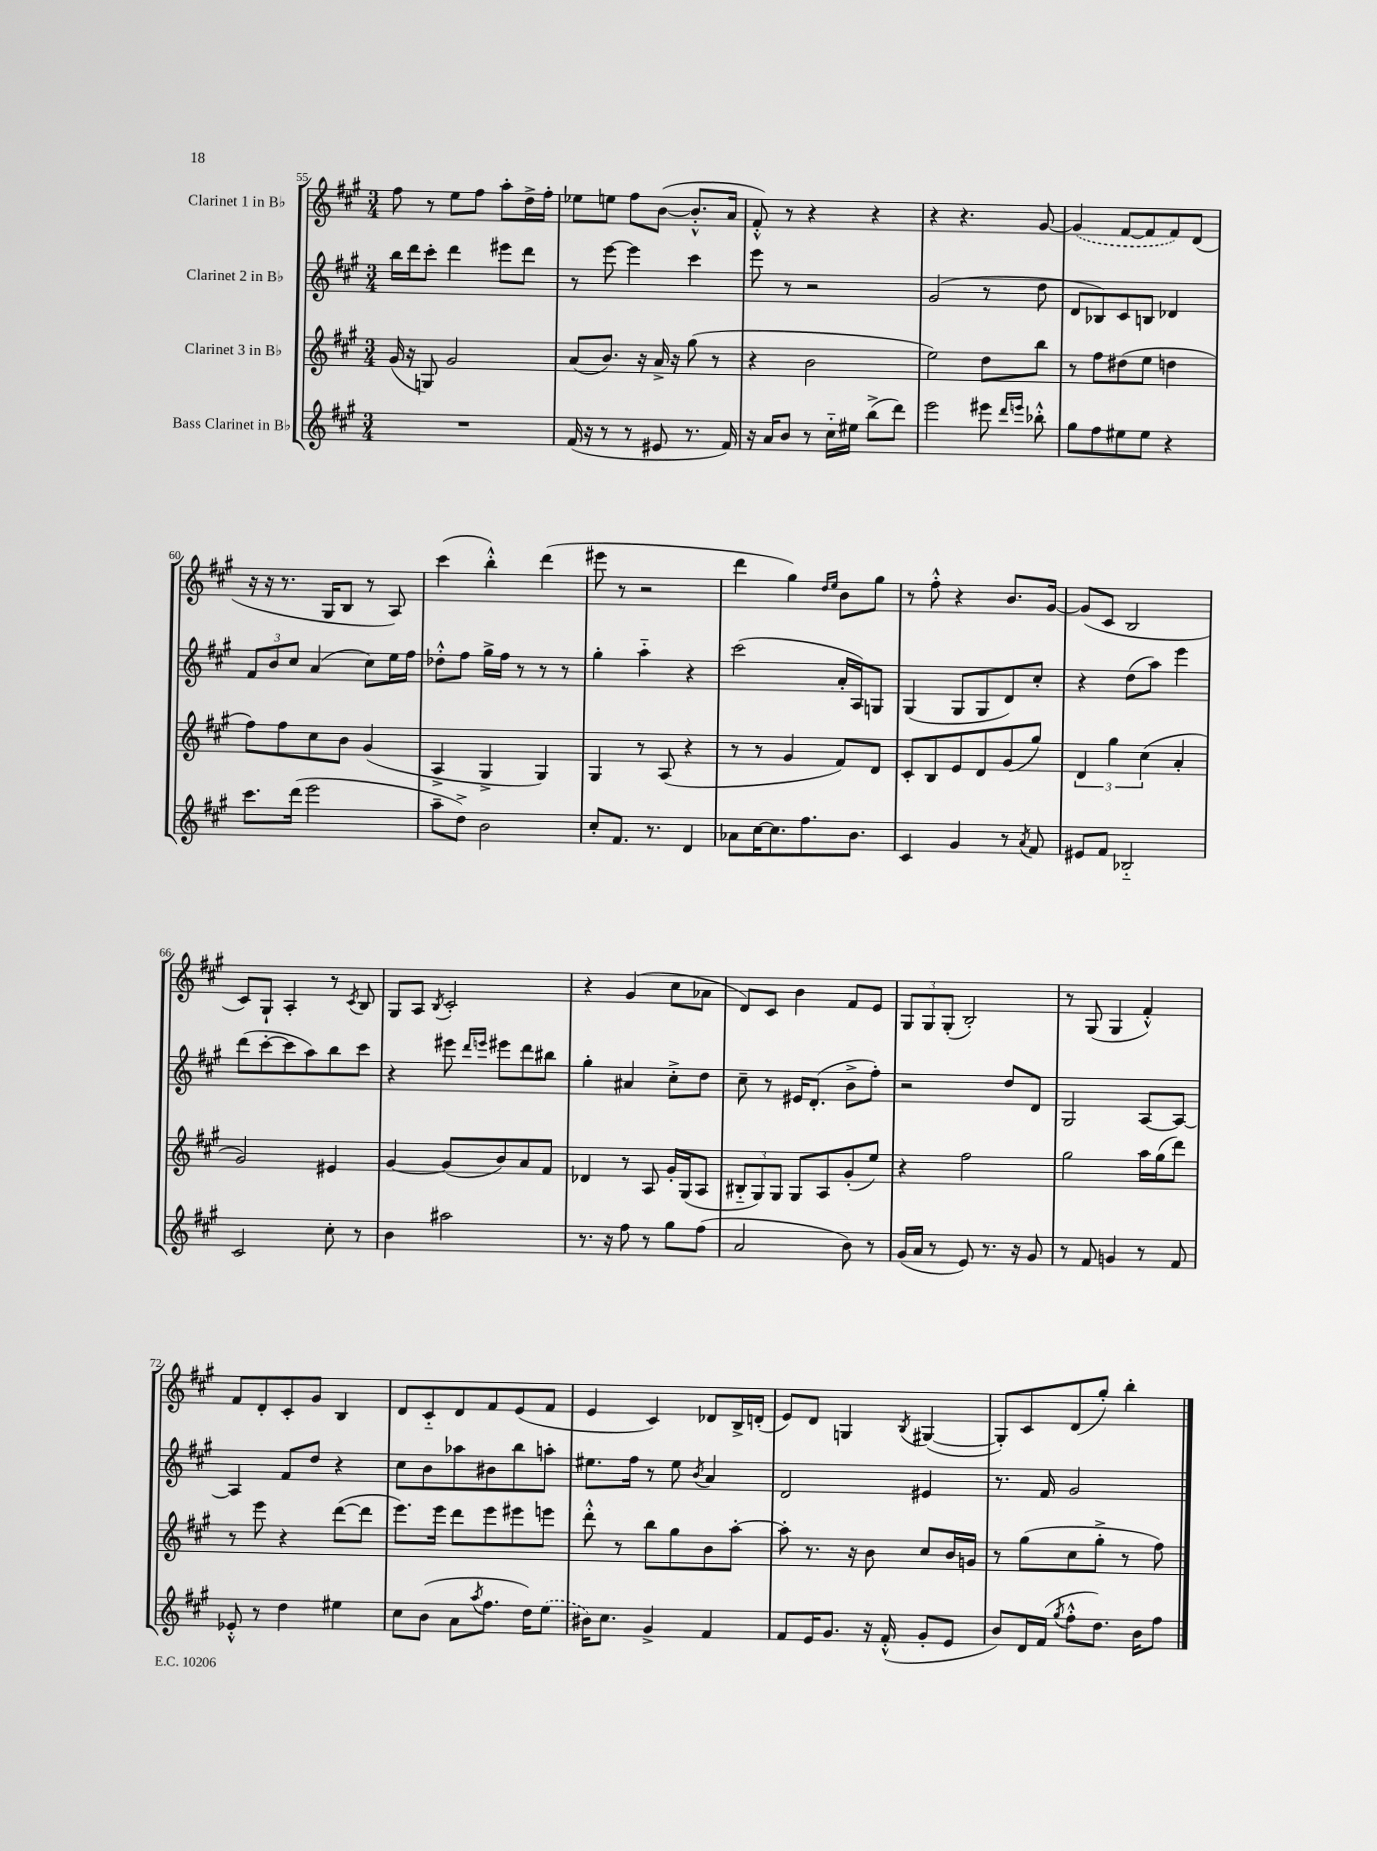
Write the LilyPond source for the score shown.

<<
\new StaffGroup <<
\new Staff = "s0" \with { instrumentName = "Clarinet 1 in Bb" } {
    \clef treble \key a \major \numericTimeSignature \time 3/4
    fis''8 r8 e''8 fis''8 a''8-. d''16-> fis''16-. |
    ees''8 e''8 fis''8 b'8~( b'8.-.-^ a'16 |
    fis'8-.-^) r8 r4 r4 |
    r4 r4. gis'8~ |
    \once \slurDashed gis'4( fis'8~ fis'8 fis'8) d'8( |
    r16 r16 r8. gis16 b8 r8 a8) |
    cis'''4( b''4-.-^) d'''4( |
    eis'''8 r8 r2 |
    d'''4 gis''4) \grace { d''16 e''16 } b'8 gis''8 |
    r8 fis''8-.-^ r4 b'8. gis'16~ |
    gis'8( cis'8 b2 |
    cis'8) gis8-! a4-. r8 \acciaccatura { cis'8 } b8 |
    gis8 a8 \acciaccatura { b8 } cis'2-. |
    r4 gis'4( cis''8 aes'8 |
    d'8) cis'8 b'4 fis'8 e'8 |
    \tuplet 3/2 { gis8 gis8 gis8-.( } b2-.) |
    r8 gis8( gis4 fis'4-.-^) |
    fis'8 d'8-. cis'8-. gis'8 b4 |
    d'8 cis'8-_ d'8 fis'8 e'8( fis'8 |
    e'4 cis'4) des'8 b16-> d'16-.( |
    e'8) d'8 g4 \acciaccatura { b8 } gis4~( |
    gis8-.) cis'8 d'8( gis''8-.) b''4-. \bar "|." |
}
\new Staff = "s1" \with { instrumentName = "Clarinet 2 in Bb" } {
    \clef treble \key a \major \numericTimeSignature \time 3/4
    b''16 d'''16 cis'''8-. d'''4 eis'''8 d'''8 |
    r8 e'''8~ e'''4 cis'''4 |
    e'''8 r8 r2 |
    gis'2( r8 d''8 |
    d'8 bes8) cis'8 b8 des'4 |
    \tuplet 3/2 { fis'8 b'8 cis''8 } a'4( cis''8) e''16 fis''16 |
    des''8-.-^ fis''8 gis''16-> fis''16 r8 r8 r8 |
    gis''4-. a''4-_ r4 |
    cis'''2( a'16-. a16) g8 |
    gis4( gis8 gis8 d'8) cis''8-. |
    r4 d''8( a''8) e'''4 |
    d'''8( cis'''8~-. cis'''8 a''8) b''8 cis'''8 |
    r4 eis'''8 \grace { d'''16 e'''16 } eis'''8 d'''8 bis''8 |
    gis''4-. ais'4 cis''8-.-> d''8 |
    cis''8-- r8 eis'16 d'8.-.( b'8-> fis''8-.) |
    r2 d''8 d'8 |
    gis2 a8~ a8~ |
    a4 fis'8 d''8 r4 |
    cis''8 b'8 aes''8 bis'8 b''8 a''8-. |
    eis''8. fis''16 r8 eis''8 \acciaccatura { b'8 } a'4 |
    d'2 eis'4 |
    r8. fis'16 gis'2 \bar "|." |
}
\new Staff = "s2" \with { instrumentName = "Clarinet 3 in Bb" } {
    \clef treble \key a \major \numericTimeSignature \time 3/4
    gis'16( r16 g8) gis'2 |
    a'8( b'8.) r16 a'16-> r16 gis''8( r8 |
    r4 b'2 |
    e''2) d''8 b''8 |
    r8 fis''8 dis''8( e''8 d''4 |
    fis''8) fis''8 cis''8 b'8 gis'4( |
    a4-> gis4-> gis4) |
    gis4 r8 a8( r4 |
    r8 r8 gis'4 fis'8) d'8 |
    cis'8-. b8 e'8 d'8 gis'8( gis''8) |
    \tuplet 3/2 { d'4 gis''4 cis''4( } a'4-. |
    gis'2) eis'4 |
    gis'4~ gis'8( b'8) a'8 fis'8 |
    des'4 r8 a8 gis'16-. gis16( a8 |
    \tuplet 3/2 { bis8-_ gis8) gis8 } gis8 a8 gis'8-.( e''8) |
    r4 fis''2 |
    gis''2 a''16 gis''16( d'''8) |
    r8 e'''8 r4 d'''8~( d'''8 |
    e'''8.) e'''16 d'''8 e'''8 eis'''8 e'''8 |
    d'''8-.-^ r8 b''8 gis''8 b'8 a''8~-. |
    a''8-. r8. r16 b'8 cis''8 b'16 g'16 |
    r8 gis''8( cis''8 gis''8-.-> r8 fis''8) \bar "|." |
}
\new Staff = "s3" \with { instrumentName = "Bass Clarinet in Bb" } {
    \clef treble \key a \major \numericTimeSignature \time 3/4
    R2. |
    fis'16( r16 r8 r8 eis'8 r8. fis'16) |
    r16 a'16 b'8 r8 cis''16-_ eis''16 b''8->( d'''8) |
    e'''2 eis'''8 \grace { d'''16 e'''16 } bes''8-.-^ |
    gis''8 fis''8 eis''8 eis''8 r4 |
    cis'''8. d'''16( e'''2 |
    a''8-- d''8->) b'2 |
    cis''8-. fis'8. r8. d'4 |
    aes'8 cis''16~ cis''8. fis''8. b'8. |
    cis'4 gis'4 r8 \acciaccatura { a'8 } fis'8 |
    eis'8 fis'8 bes2-_ |
    cis'2 cis''8-. r8 |
    b'4 ais''2 |
    r8. r16 fis''8 r8 gis''8 fis''8( |
    a'2 b'8) r8 |
    gis'16( a'16 r8 e'8) r8. r16 gis'8 |
    r8 fis'8 g'4 r8 fis'8 |
    ees'8-.-^ r8 d''4 eis''4 |
    cis''8 b'8( a'8 \acciaccatura { a''8 } fis''8. d''16) \once \slurDashed e''8( |
    bis'16) cis''8. gis'4-> fis'4 |
    fis'8 e'16 gis'8. r16 fis'16-.-^( gis'8-. e'8 |
    b'8) d'16 fis'16( \acciaccatura { gis''8 } fis''8-.-^ d''8.) b'16 fis''8 \bar "|." |
}
>>
>>
\layout { \context { \Score currentBarNumber = #55 } }
